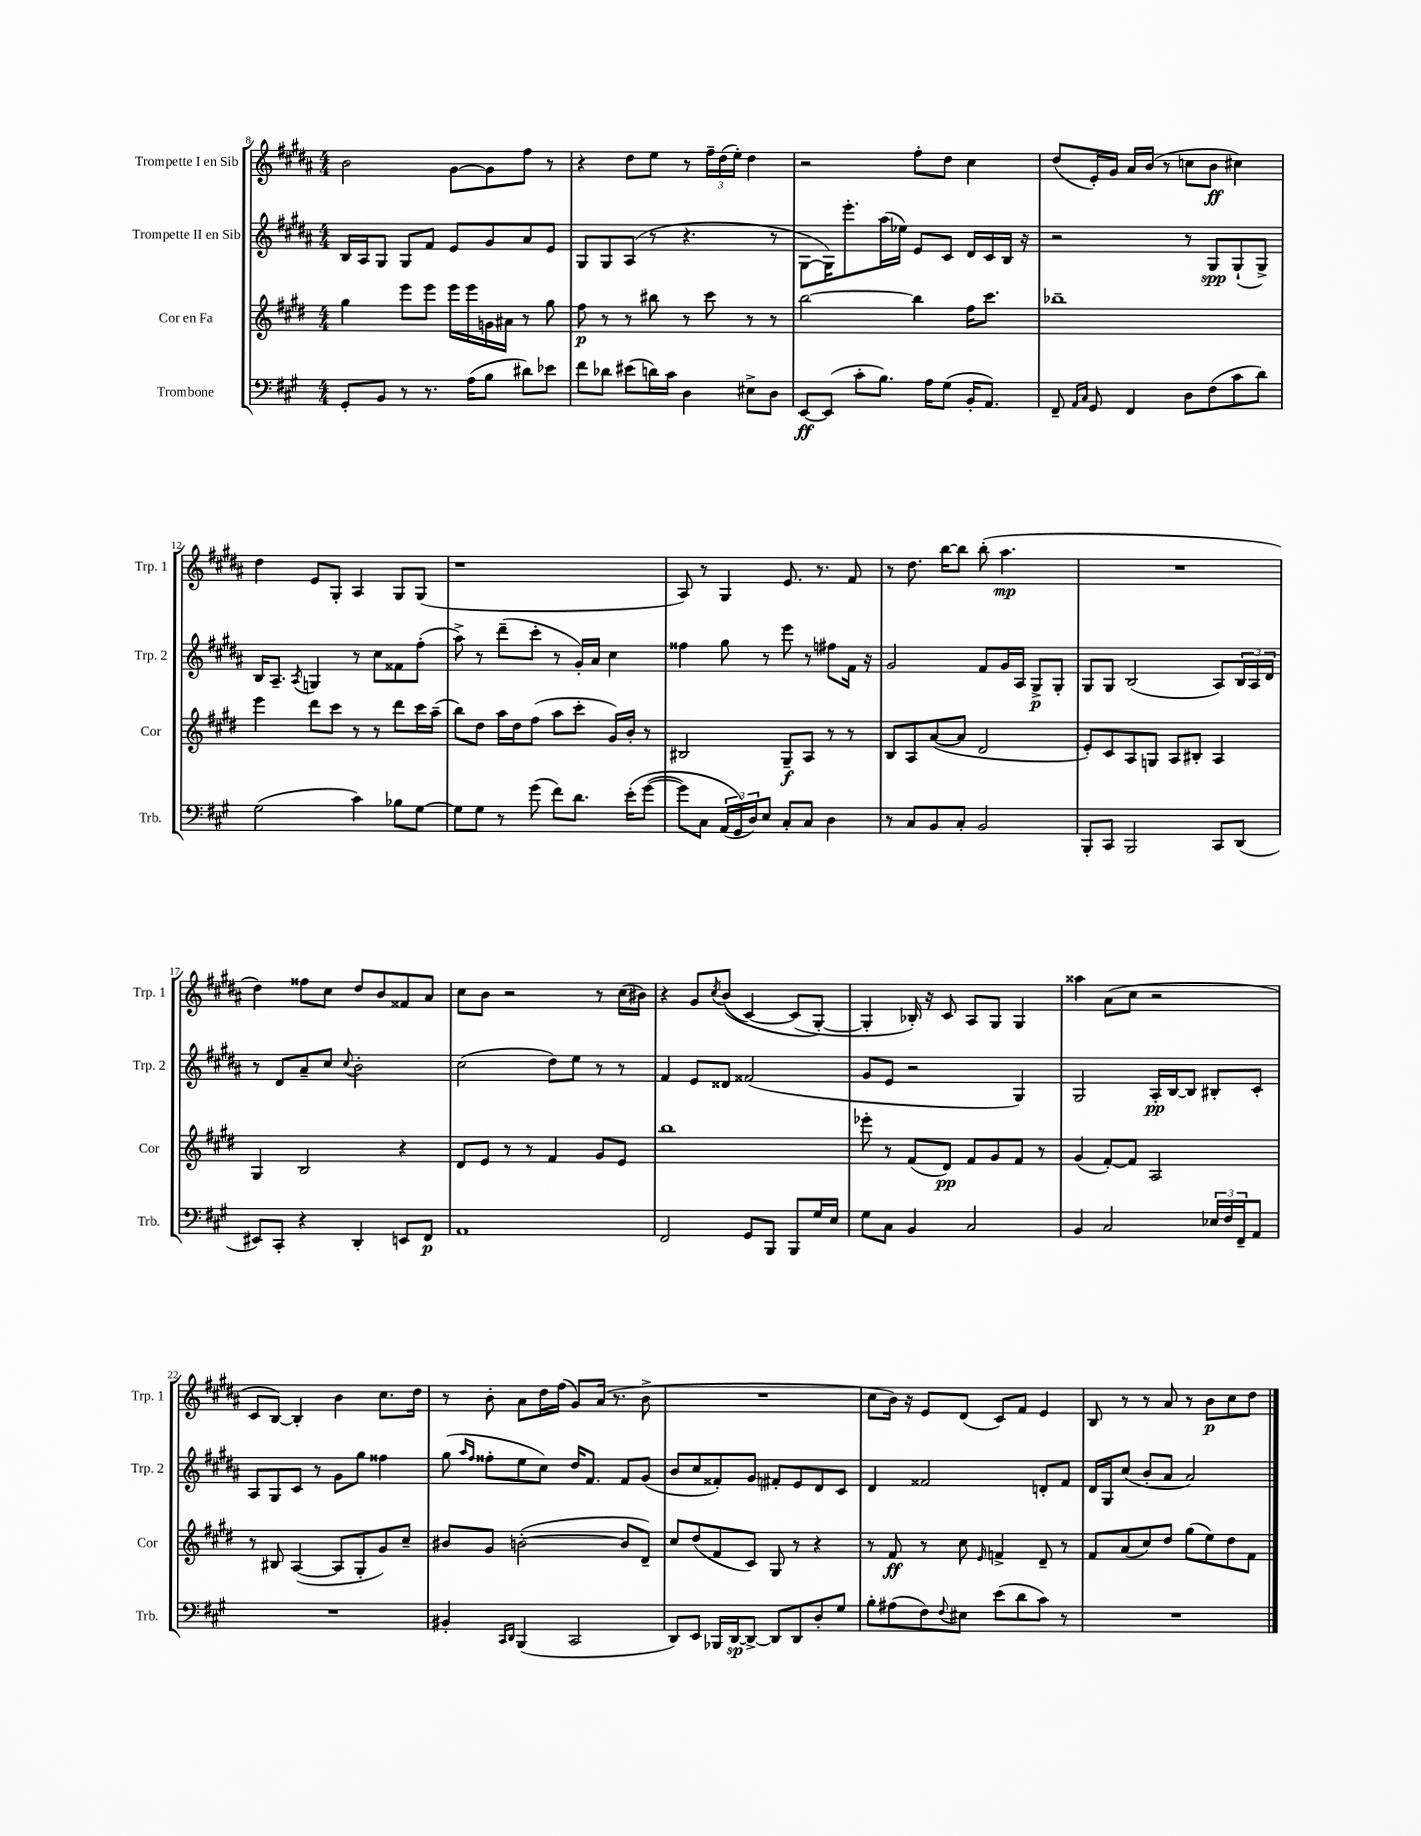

**kern	**dynam	**kern	**dynam	**kern	**dynam	**kern	**dynam
*part4	*part4	*part3	*part3	*part2	*part2	*part1	*part1
*staff4	*staff4	*staff3	*staff3	*staff2	*staff2	*staff1	*staff1
*I"Trombone	*	*I"Cor en Fa	*	*I"Trompette II en Sib	*	*I"Trompette I en Sib	*
*I'Trb.	*	*I'Cor	*	*I'Trp. 2	*	*I'Trp. 1	*
*clefF4	*	*clefG2	*	*clefG2	*	*clefG2	*
*k[f#c#g#]	*	*k[f#c#g#d#]	*	*k[f#c#g#d#a#]	*	*k[f#c#g#d#a#]	*
*M4/4	*	*M4/4	*	*M4/4	*	*M4/4	*
=8	=8	=8	=8	=8	=8	=8	=8
8GG#'/L	.	4gg#\	.	16B/LL	.	2b\	.
.	.	.	.	16A#/J	.	.	.
8BB/J	.	.	.	8G#/J	.	.	.
8r	.	8eee\L	.	8G#/L	.	.	.
8.r	.	8eee\J	.	8f#/J	.	.	.
.	.	16eee\LL	.	8e/L	.	[8g#\L	.
(16A\KL	.	16eee\	.	.	.	.	.
8B\J	.	16gn\	.	8g#/	.	8g#\]	.
.	.	16a#X\JJ	.	.	.	.	.
8d#X\L)	.	8r	.	8a#/	.	8ff#\J	.
8e-X\J	.	8gg#\	.	8e/J	.	8r	.
=9	=9	=9	=9	=9	=9	=9	=9
8f#\L	.	8ff#\	p	8G#/L	.	4r	.
8d-X\J	.	8r	.	8G#/	.	.	.
(8e#X\L	.	8r	.	(8A#/J	.	8dd#\L	.
16dn\L)	.	8bb#X\	.	8r	.	8ee\J	.
16c#\JJ	.	.	.	.	.	.	.
4D\	.	8r	.	4.r	.	8r	.
.	.	8ccc#\	.	.	.	24ff#~\LL	.
.	.	.	.	.	.	(24dd#\	.
.	.	.	.	.	.	24ee'\JJ)	.
8E#X^\L	.	8r	.	.	.	4dd#\	.
8D\J	.	8r	.	8r	.	.	.
=10	=10	=10	=10	=10	=10	=10	=10
[8EE/L	ff	[2bb\	.	[8G#\L	.	2r	.
(8EE/J]	.	.	.	16G#\K])	.	.	.
.	.	.	.	8.eee'\	.	.	.
8c#'\L	.	.	.	.	.	.	.
8.B\J)	.	.	.	(16aa#\L	.	.	.
.	.	.	.	16ee-X\JJ)	.	.	.
.	.	4bb\]	.	8e/L	.	8ff#'\L	.
16A\KL	.	.	.	.	.	.	.
(8G#\J	.	.	.	8c#/J	.	8dd#\J	.
16BB'/KL	.	16ff#\KL	.	16d#/LL	.	4cc#\	.
8.AA/J)	.	8.ccc#\J	.	16c#/	.	.	.
.	.	.	.	16B/JJ	.	.	.
.	.	.	.	16r	.	.	.
=11	=11	=11	=11	=11	=11	=11	=11
8FF#~/	.	1bb-X~	.	2r	.	(8dd#/L	.
16qqAA/LL	.	.	.	.	.	.	.
16qqC#/JJ	.	.	.	.	.	.	.
8GG#/	.	.	.	.	.	16e'/L)	.
.	.	.	.	.	.	16g#/JJ	.
4FF#/	.	.	.	.	.	16a#/LL	.
.	.	.	.	.	.	(16b/JJ	.
.	.	.	.	.	.	8r	.
8D\L	.	.	.	8r	.	8ccn\L	.
(8F#\	.	.	.	8G#/L	spp	8b\J	ff
8c#\	.	.	.	(8G#`/	.	4cc#X\)	.
8d\J)	.	.	.	8G#^/J)	.	.	.
!!LO:LB:g=z
=12	=12	=12	=12	=12	=12	=12	=12
(2G#\	.	4eee\	.	16B/KL	.	4dd#\	.
.	.	.	.	8.A#~/J	.	.	.
.	.	.	.	8qA#/	.	.	.
.	.	8ddd#\L	.	4Gn/	.	8e/L	.
.	.	8ccc#\J	.	.	.	8G#'/J	.
4c#\)	.	8r	.	8r	.	4A#/	.
.	.	8r	.	8cc#\L	.	.	.
8B-X\L	.	8ddd#\L	.	8f##X\	.	8G#/L	.
[8G#\J	.	16ccc#\L	.	(8ff#'\J	.	(8G#/J	.
.	.	(16aa~\JJ	.	.	.	.	.
=13	=13	=13	=13	=13	=13	=13	=13
8G#\L]	.	8bb\L)	.	8aa#^\)	.	1r	.
8G#\J	.	8dd#\J	.	8r	.	.	.
8r	.	16aa\LL	.	(8ddd#~\L	.	.	.
.	.	16dd#\J	.	.	.	.	.
(8g#\	.	(8ff#\J	.	8ccc#'\J	.	.	.
8f#\L)	.	8aa\L	.	8r	.	.	.
8.d\J	.	8ccc#'\J	.	16g#'/LL)	.	.	.
.	.	.	.	16a#/JJ	.	.	.
.	.	16g#/LL)	.	4cc#\	.	.	.
(16e'\KL	.	16b'/JJ	.	.	.	.	.
([8g#\J	.	8r	.	.	.	.	.
=14	=14	=14	=14	=14	=14	=14	=14
8g#\L])	.	2B#X/	.	4ff##X\	.	8A#/)	.
8C#\J	.	.	.	.	.	8r	.
(24AA/LL	.	.	.	8gg#\	.	4G#/	.
24GG#/)	.	.	.	.	.	.	.
24D/J)	.	.	.	.	.	.	.
8E/J	.	.	.	8r	.	.	.
8C#'/L	.	8G#~/L	f	8eee\	.	8.e/	.
8C#/J	.	8A/J	.	8r	.	.	.
.	.	.	.	.	.	8.r	.
4D\	.	8r	.	8ff#X\L	.	.	.
.	.	8r	.	16f#\Jk	.	8f#/	.
.	.	.	.	16r	.	.	.
=15	=15	=15	=15	=15	=15	=15	=15
8r	.	8B/L	.	2g#/	.	8r	.
8C#/L	.	8A/	.	.	.	8.dd#\	.
8BB/	.	([8a/	.	.	.	.	.
.	.	.	.	.	.	[16bb\KL	.
8C#'/J	.	8a/J]	.	.	.	8bb\J]	.
2BB/	.	2d#/	.	8f#/L	.	(8bb'\	.
.	.	.	.	16g#/L	.	4.aa#\	mp
.	.	.	.	16A#/JJ	.	.	.
.	.	.	.	8G#^/L	p	.	.
.	.	.	.	8G#'/J	.	.	.
=16	=16	=16	=16	=16	=16	=16	=16
8BBB'/L	.	8e'/L)	.	8G#/L	.	1r	.
8CC#/J	.	8c#/	.	8G#/J	.	.	.
2BBB/	.	8A/	.	(2B/	.	.	.
.	.	8Gn/J	.	.	.	.	.
.	.	8A/L	.	.	.	.	.
.	.	8B#X'/J	.	.	.	.	.
8CC#/L	.	4A/	.	8A#/L)	.	.	.
(8DD/J	.	.	.	24B/L	.	.	.
.	.	.	.	24A#/	.	.	.
.	.	.	.	24d#/JJ	.	.	.
!!LO:LB:g=z
=17	=17	=17	=17	=17	=17	=17	=17
8EE#X/L)	.	4G#/	.	8r	.	4dd#\)	.
8CC#'/J	.	.	.	8d#/L	.	.	.
4r	.	2B/	.	8a#~/	.	8ff##X\L	.
.	.	.	.	8cc#/J	.	8cc#\J	.
.	.	.	.	8qqcc#/	.	.	.
4DD'/	.	.	.	2b'\	.	8dd#/L	.
.	.	.	.	.	.	8b/	.
8EEn/L	.	4r	.	.	.	8f##X/	.
8FF#/J	p	.	.	.	.	8a#/J	.
=18	=18	=18	=18	=18	=18	=18	=18
1AA	.	8d#/L	.	(2cc#\	.	8cc#\L	.
.	.	8e/J	.	.	.	8b\J	.
.	.	8r	.	.	.	2r	.
.	.	8r	.	.	.	.	.
.	.	4f#/	.	8dd#\L)	.	.	.
.	.	.	.	8ee\J	.	.	.
.	.	8g#/L	.	8r	.	8r	.
.	.	8e/J	.	8r	.	(16cc#\LL	.
.	.	.	.	.	.	16b#X\JJ)	.
=19	=19	=19	=19	=19	=19	=19	=19
2FF#/	.	1bb	.	4f#/	.	4r	.
.	.	.	.	8e/L	.	8g#/L	.
.	.	.	.	.	.	8qcc#/	.
.	.	.	.	8d##X/J	.	((8b/J	.
8GG#/L	.	.	.	(2f##X/	.	[4c#/)	.
8BBB/J	.	.	.	.	.	.	.
8BBB/L	.	.	.	.	.	(8c#/L]	.
16G#/L	.	.	.	.	.	[8G#'/J)	.
16E/JJ	.	.	.	.	.	.	.
=20	=20	=20	=20	=20	=20	=20	=20
8G#\L	.	8eee-X'\	.	8g#/L	.	4G#'/]	.
8C#\J	.	8r	.	8e/J	.	.	.
4BB/	.	(8f#/L	.	2r	.	16B-X'/)	.
.	.	.	.	.	.	16r	.
.	.	8d#/J)	pp	.	.	8c#/	.
2C#/	.	8f#/L	.	.	.	8A#/L	.
.	.	8g#/	.	.	.	8G#/J	.
.	.	8f#/J	.	4G#/)	.	4G#/	.
.	.	8r	.	.	.	.	.
=21	=21	=21	=21	=21	=21	=21	=21
4BB/	.	(4g#/	.	2G#/	.	4aa##X\	.
2C#/	.	[8f#'/L)	.	.	.	(8a#\L	.
.	.	8f#/J]	.	.	.	8cc#\J	.
.	.	2A/	.	16A#'/LL	pp	2r	.
.	.	.	.	[16B/J	.	.	.
.	.	.	.	8B/J]	.	.	.
24E-X/LL	.	.	.	8B#X'/L	.	.	.
24F#/	.	.	.	.	.	.	.
24FF#~/J	.	.	.	.	.	.	.
8AA/J	.	.	.	8c#'/J	.	.	.
!!LO:LB:g=z
=22	=22	=22	=22	=22	=22	=22	=22
1r	.	8r	.	8A#/L	.	8c#/L	.
.	.	8B#X/	.	8G#/	.	[8B/J)	.
.	.	([4A/	.	8c#/J	.	4B'/]	.
.	.	.	.	8r	.	.	.
.	.	8A/L]	.	8g#\L	.	4b\	.
.	.	8G#'/	.	8gg#\J	.	.	.
.	.	8g#/)	.	4ff##X\	.	8.cc#\L	.
.	.	8cc#~/J	.	.	.	.	.
.	.	.	.	.	.	16dd#\Jk	.
=23	=23	=23	=23	=23	=23	=23	=23
4BB#X'/	.	8b#X/L	.	(8gg#\	.	8r	.
.	.	.	.	16qqaa#/LL	.	.	.
.	.	.	.	16qqff#/JJ	.	.	.
.	.	8g#/J	.	8ff##X'\L	.	8b'\	.
16qqCC#/LL	.	.	.	.	.	.	.
16qqDD/JJ	.	.	.	.	.	.	.
(4BBB/	.	([2bn'\	.	8ee\	.	8a#\L	.
.	.	.	.	8cc#\J)	.	16dd#\L	.
.	.	.	.	.	.	(16ff#\JJ	.
2CC#/	.	.	.	16dd#/KL	.	8g#/L)	.
.	.	.	.	8.f#/J	.	.	.
.	.	.	.	.	.	(16a#/Jk	.
.	.	.	.	.	.	8.r	.
.	.	8b/L]	.	8f#/L	.	.	.
.	.	8d#~/J)	.	(8g#/J	.	8b^\	.
=24	=24	=24	=24	=24	=24	=24	=24
8DD/L)	.	8cc#/L	.	8b/L	.	1r	.
8EE/J	.	(8dd#/	.	8cc#/	.	.	.
16BBB-X/LL	.	8f#/	.	8f##X'/)	.	.	.
[16DD/J	sp	.	.	.	.	.	.
8DD^/J_	.	8c#/J)	.	8g#/J	.	.	.
8DD/L]	.	8G#/	.	8f#X'/L	.	.	.
8DD/	.	8r	.	8e/	.	.	.
8D'/	.	4r	.	8d#/	.	.	.
8G#/J	.	.	.	8c#/J	.	.	.
=25	=25	=25	=25	=25	=25	=25	=25
8B'\L	.	8r	.	4d#/	.	8cc#\L	.
(8A#X\	.	8f#/	ff	.	.	16b\Jk)	.
.	.	.	.	.	.	16r	.
8F#\)	.	8r	.	2f##X/	.	8e/L	.
8qqF#/	.	.	.	.	.	.	.
8E#X\J	.	8cc#\	.	.	.	(8d#/J	.
.	.	16qqe/	.	.	.	.	.
(8e\L	.	4fn^/	.	.	.	8c#/L)	.
8d\	.	.	.	.	.	8f#/J	.
8c#\J)	.	8d#~/	.	8dn'/L	.	4e/	.
8r	.	8r	.	8f##/J	.	.	.
=26	=26	=26	=26	=26	=26	=26	=26
1r	.	8f#/L	.	16d#/LL	.	8B/	.
.	.	.	.	16G#/J	.	.	.
.	.	(8a/	.	(8cc#/J	.	8r	.
.	.	8cc#/)	.	8b'/L	.	8r	.
.	.	8dd#/J	.	8a#/J	.	8a#/	.
.	.	(8gg#\L	.	2a#/)	.	8r	.
.	.	8ee\)	.	.	.	8b\L	p
.	.	8dd#\	.	.	.	8cc#\	.
.	.	8f#\J	.	.	.	8dd#\J	.
==	==	==	==	==	==	==	==
*-	*-	*-	*-	*-	*-	*-	*-
